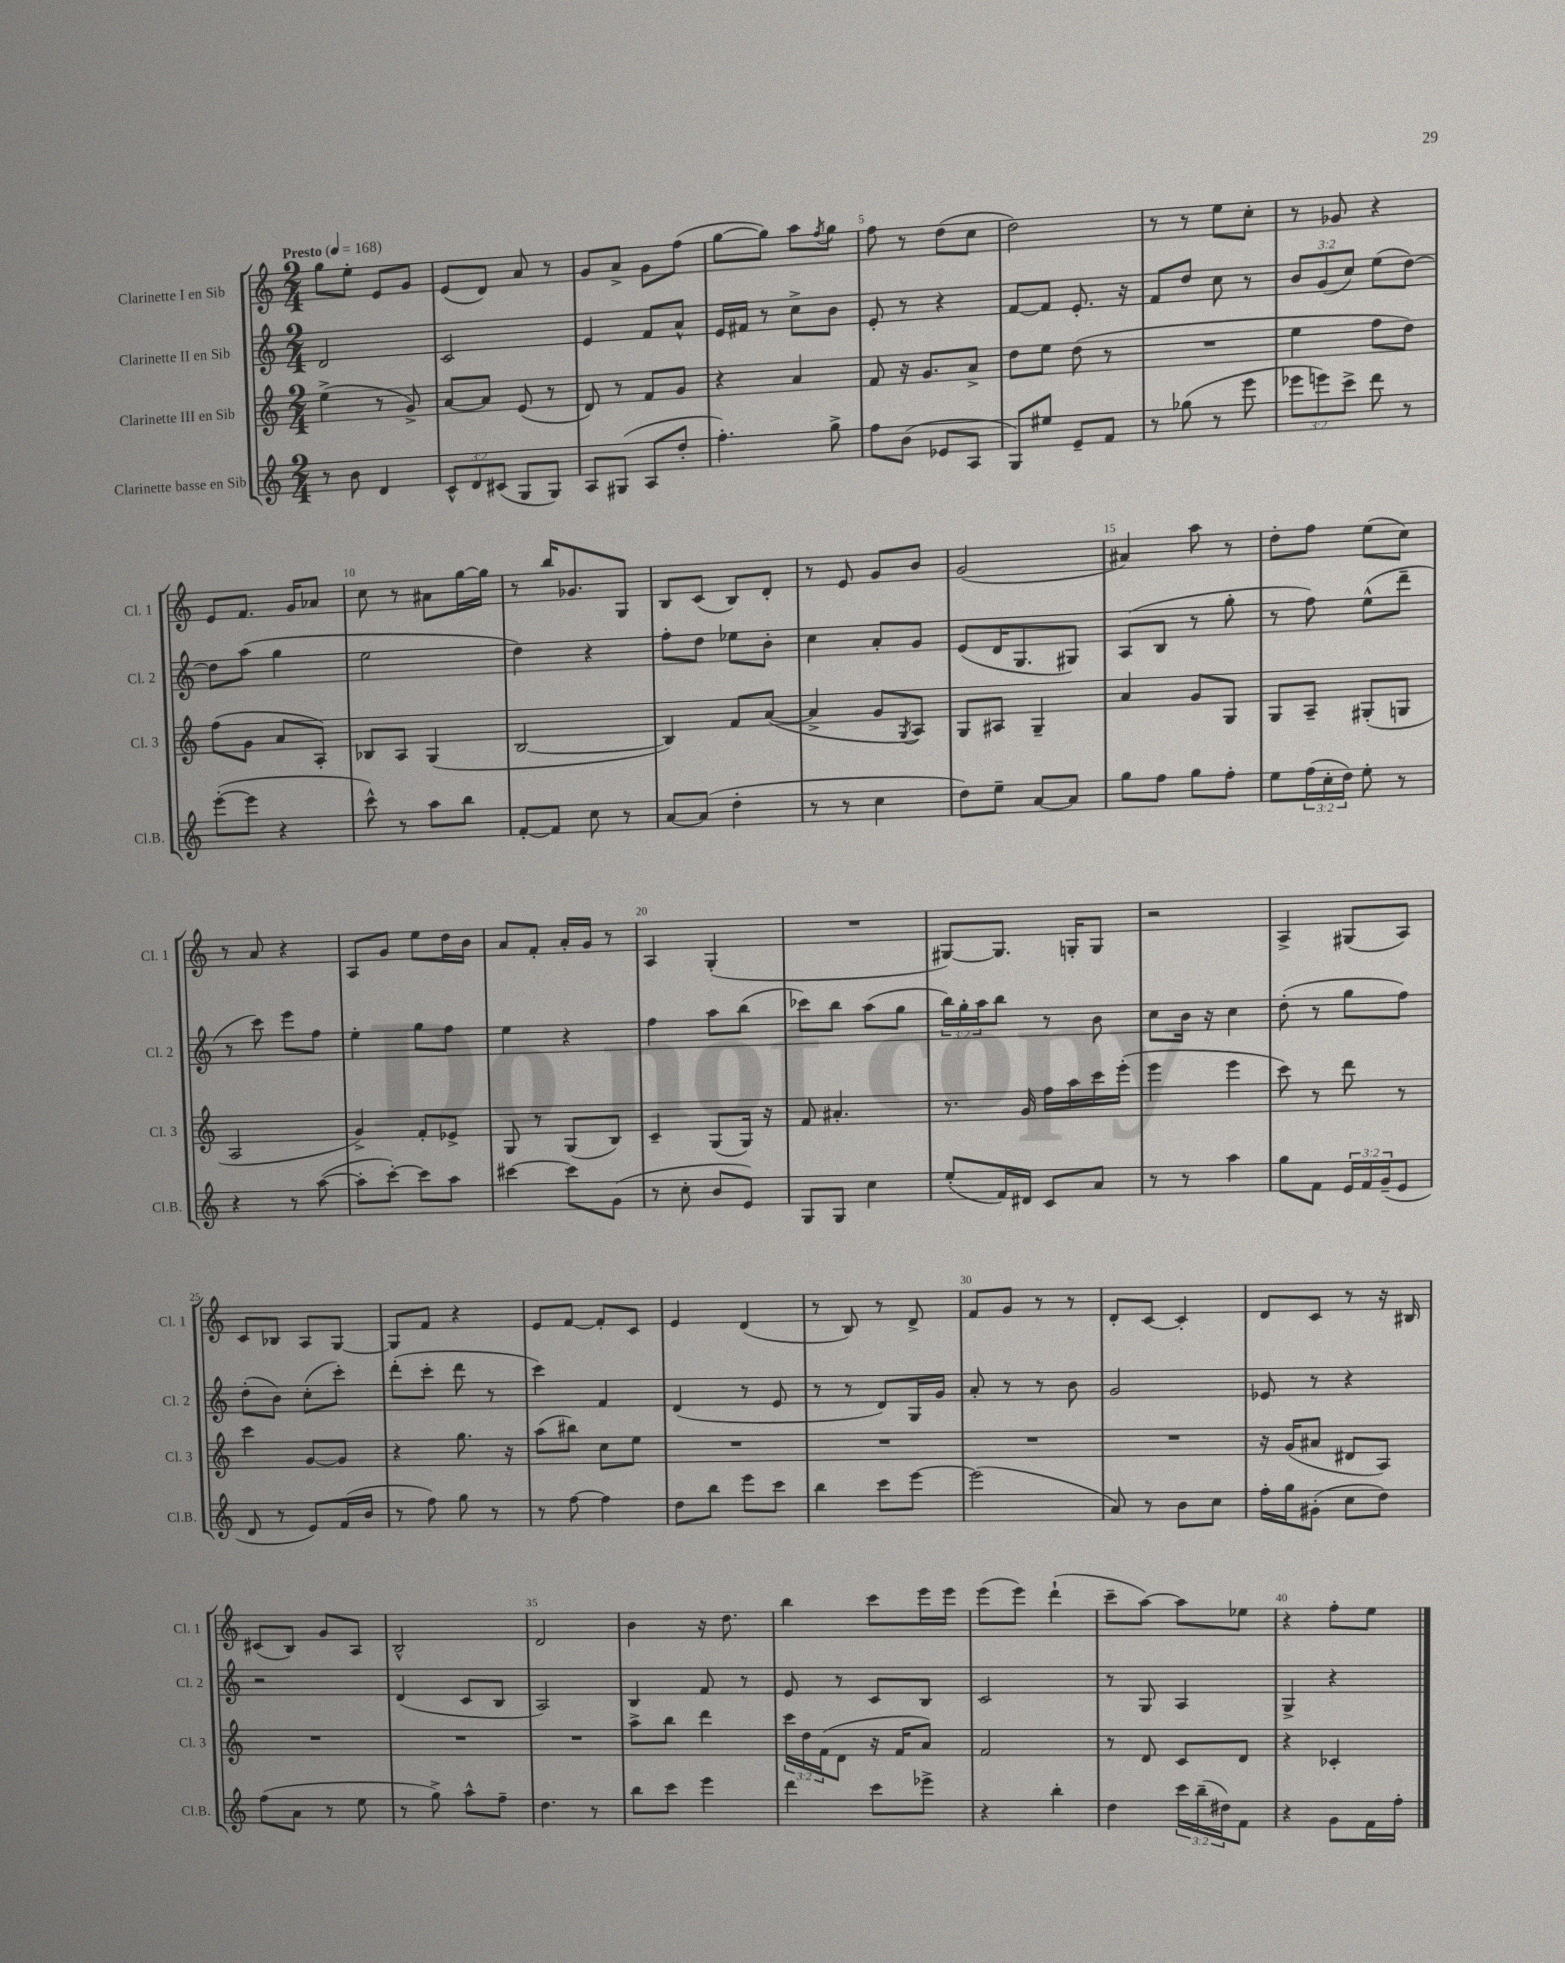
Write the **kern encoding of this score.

**kern	**kern	**kern	**kern
*staff4	*staff3	*staff2	*staff1
*clefG2	*clefG2	*clefG2	*clefG2
*k[]	*k[]	*k[]	*k[]
*M2/4	*M2/4	*M2/4	*M2/4
*MM168	*MM168	*MM168	*MM168
8r	(4ee^\	2d/	8gg\L
8b\	.	.	8ee'\J
4d/	8r	.	8e/L
.	8g^/)	.	8g/J
=	=	=	=
12c^^/L	[8a/L	2c/	(8e/L
12d/	.	.	.
.	8a/]J	.	8d/J)
(12c#/J	.	.	.
8G/L	(8e/	.	8a/
8G/J)	8r	.	8r
=	=	=	=
8A/L	8d/)	4e/	8g/L
(8G#/J	8r	.	8a^/J
8A/L	8f/L	8f/L	8g\L
8dd'/J	8g/J	8a^^/J	(8ff\J
=	=	=	=
4.ff'\)	4r	16e/LL	[8gg\L
.	.	16f#/JJ	.
.	.	8r	8gg\]J)
.	4a/	8cc^\L	8aa\L
.	.	.	8qff/
8gg^\	.	8b\J	8gg\J
=	=	=	=
8ff\L	8f/	8e'/	8ff\
(8b\J	16r	8r	8r
.	8.g/L	.	.
8e-/L	.	4r	(8dd\L
8A/J	8a^/J	.	8cc\J
=	=	=	=
8G/L)	8dd\L	[8f/L	2dd\)
8ee#/J	8ee\J	8f/]J	.
8e~/L	(8dd\	8.e'/	.
8f/J	8r	.	.
.	.	16r	.
=	=	=	=
8r	2r	8f/L	8r
(8gg-\	.	8dd/J	8r
8r	.	8cc\	8ee\L
8eee\	.	8r	8cc'\J
=	=	=	=
12eee-\L	4ee\	12b/L	8r
12eee\)	.	(12g/	.
.	.	.	8g-/
12ccc^\J	.	12cc/J)	.
8ddd\	8ff\L	(8ee\L	4r
8r	8dd\J)	[8dd\J)	.
=	=	=	=
([8eee'\L	(8ff\L	8dd\]L	8e/L
8eee\]J	8g\J	(8aa\J	8.f/J
4r	8a/L	4gg\	.
.	.	.	16g/LK
.	8A'/J)	.	8a-/J
=	=	=	=
8ccc^^\)	8B-/L	2ee\	8cc\
8r	8A/J	.	8r
8aa\L	(4G/	.	8a#\L
8bb\J	.	.	[16gg\L
.	.	.	16gg\]JJ
=	=	=	=
[8f'/L	[2B/	4dd\)	8r
8f/]J	.	.	16bb/LK
.	.	.	8.g-/
8cc\	.	4r	.
8r	.	.	8G/J
=	=	=	=
[8a/L	4B/])	8ff'\L	8B/L
(8a/]J	.	8dd\J	(8c/J
4dd'\	8f/L	8ee-\L	8B/L)
.	([8a/J	8b'\J	8d'/J
=	=	=	=
8r	4a^/]	4cc\	8r
8r	.	.	8e/
4cc\	8g/L	8a'/L	8g/L
.	8qG/	.	.
.	8A/J)	8g/J	8b/J
=	=	=	=
8dd\L)	8G/L	(8e/L	(2g/
8ee~\J	8A#/J	16d/K	.
.	.	8.G/	.
[8a/L	4G~/	.	.
8a/]J	.	8G#/J)	.
=	=	=	=
8gg\L	4a/	(8A/L	4a#/)
8ff\J	.	8B/J	.
8gg\L	8g/L	8r	8aa\
8ff'\J	8G/J	8gg'\	8r
=	=	=	=
8ee\L	8G/L	8r	8dd'\L
(24ff\L	8A~/J	8ff\)	8ff\J
24cc'\	.	.	.
24dd\JJ)	.	.	.
8ee'\	(8G#'/L	(8ee^^\L	(8ee\L
8r	8G/J	8ddd~\J	8cc\J)
=	=	=	=
4r	2A/	8r	8r
.	.	8ccc\)	8a/
8r	.	8eee\L	4r
([8aa\	.	8ff\J	.
=	=	=	=
8aa'\]L	4g^/)	4ee'\	8A/L
[8ccc'\J)	.	.	8g/J
8ccc\]L	8f'/L	8gg\L	8ee\L
8aa\J	8e-^/J	8ff\J	16dd\L
.	.	.	16b\JJ
=	=	=	=
[4ccc#\	8G/	4ee\	8a/L
.	8r	.	8f'/J
8ccc#\]L	(8G/L	4r	16a'/LL
.	.	.	16g/JJ
(8g\J	8B/J)	.	8r
=	=	=	=
8r	4c~/	4ff\	4A/
8cc'\	.	.	.
8b/L	(8G/L	8aa\L	(4G'/
8e/J)	16G/Jk)	(8bb\J	.
.	16r	.	.
=	=	=	=
8G/L	8f/	8ccc-\L)	2r
8G/J	4.a#'/	8bb\J	.
4cc\	.	(8aa\L	.
.	.	8gg\J	.
=	=	=	=
(8ee'/L	8.r	24bb\LL)	[8G#/L)
.	.	24gg'\	.
.	.	24aa\J	.
16f/L)	.	8bb\J	8.G#/]J
16d#/JJ	16g/	.	.
8c/L	16ff\LL	8r	.
.	16aa\	.	16G'/LK
8a/J	16ccc\	8b\	8G/J
.	(16eee'\JJ	.	.
=	=	=	=
8r	4eee\	8cc\L	2r
8r	.	16b\Jk	.
.	.	16r	.
4aa\	4eee\	4cc\	.
=	=	=	=
8gg\L	8ccc\)	(8dd'\	4A^/
8f\J	8r	8r	.
24e/LL	8ddd\	8gg\L	(8G#/L
24f/	.	.	.
(24g~/J	.	.	.
8e/J	8r	8ff\J)	8A/J)
=	=	=	=
8d/	4ccc\	(8dd'\L	8c/L
8r	.	8b\J)	8B-/J
8e/L)	[8g/L	(8cc'\L	8A/L
(16f/L	8g/]J	8ccc'\J)	[8G/J
16b/JJ	.	.	.
=	=	=	=
8r	4r	(8ddd'\L	8G/]L
8ff\)	.	8ccc'\J	8f/J
8gg\	8.gg\	8ddd\	4r
8r	.	8r	.
.	16r	.	.
=	=	=	=
8r	(8aa\L	4ccc\)	8e/L
[8ff\	8bb#\J)	.	[8f/J
4ff\]	8cc\L	4f/	8f'/]L
.	8ee\J	.	8c/J
=	=	=	=
8dd\L	2r	(4d/	4e/
8bb\J	.	.	.
8eee\L	.	8r	(4d/
8ccc\J	.	8e/	.
=	=	=	=
4bb\	2r	8r	8r
.	.	8r	8B/)
8ccc\L	.	8d/L)	8r
[8eee\J	.	16G/L	8d^/
.	.	16g/JJ	.
=	=	=	=
(2eee\]	2r	8a'/	8f/L
.	.	8r	8g/J
.	.	8r	8r
.	.	8b\	8r
=	=	=	=
8a/)	2r	2g/	8d'/L
8r	.	.	[8c/J
8b\L	.	.	4c'/]
8cc\J	.	.	.
=	=	=	=
16ff'\LL	16r	8e-/	8d/L
16gg\J	(16g/LK	.	.
(8g#'\J	8a#/J	8r	8c/J
8cc\L	8d#/L	4r	8r
8dd\J)	8A/J)	.	16r
.	.	.	16B#/
=	=	=	=
(8ff\L	2r	2r	(8c#/L
8a\J	.	.	8B/J)
8r	.	.	8g/L
8ee\	.	.	8A/J
=	=	=	=
8r	2r	(4d/	2B^^/
8gg^\)	.	.	.
8aa^^\L	.	8c/L	.
8ff~\J	.	8B/J	.
=	=	=	=
4.dd\	2r	2A/)	2d/
8r	.	.	.
=	=	=	=
8bb\L	8aa^\L	4B/	4b\
8ccc\J	8bb\J	.	.
4eee\	4ddd\	8f/	16r
.	.	.	8.dd\
.	.	8r	.
=	=	=	=
4ddd\	24ccc\LL	8e/	4bb\
.	24dd\	.	.
.	(24f\J	.	.
.	8d\J	8r	.
8ccc\L	16r	8c/L	8ccc\L
.	16f/LK	.	.
8eee-^\J	8a/J)	8B/J	16eee\L
.	.	.	16eee\JJ
=	=	=	=
4r	2f/	2c/	(8eee\L
.	.	.	8eee\J)
4bb'\	.	.	(4ddd`\
=	=	=	=
4dd\	8r	8r	8ccc~\L
.	8d/	8G/	[8aa\J)
24ccc\LL	8c/L	4A/	8aa\]L
(24bb~\	.	.	.
24dd#\J)	.	.	.
8f\J	8d/J	.	8ee-\J
=	=	=	=
4r	4r	4G^/	4r
8g\L	4c-'/	4r	8ff'\L
16f\L	.	.	8ee\J
16ff'\JJ	.	.	.
==	==	==	==
*-	*-	*-	*-
